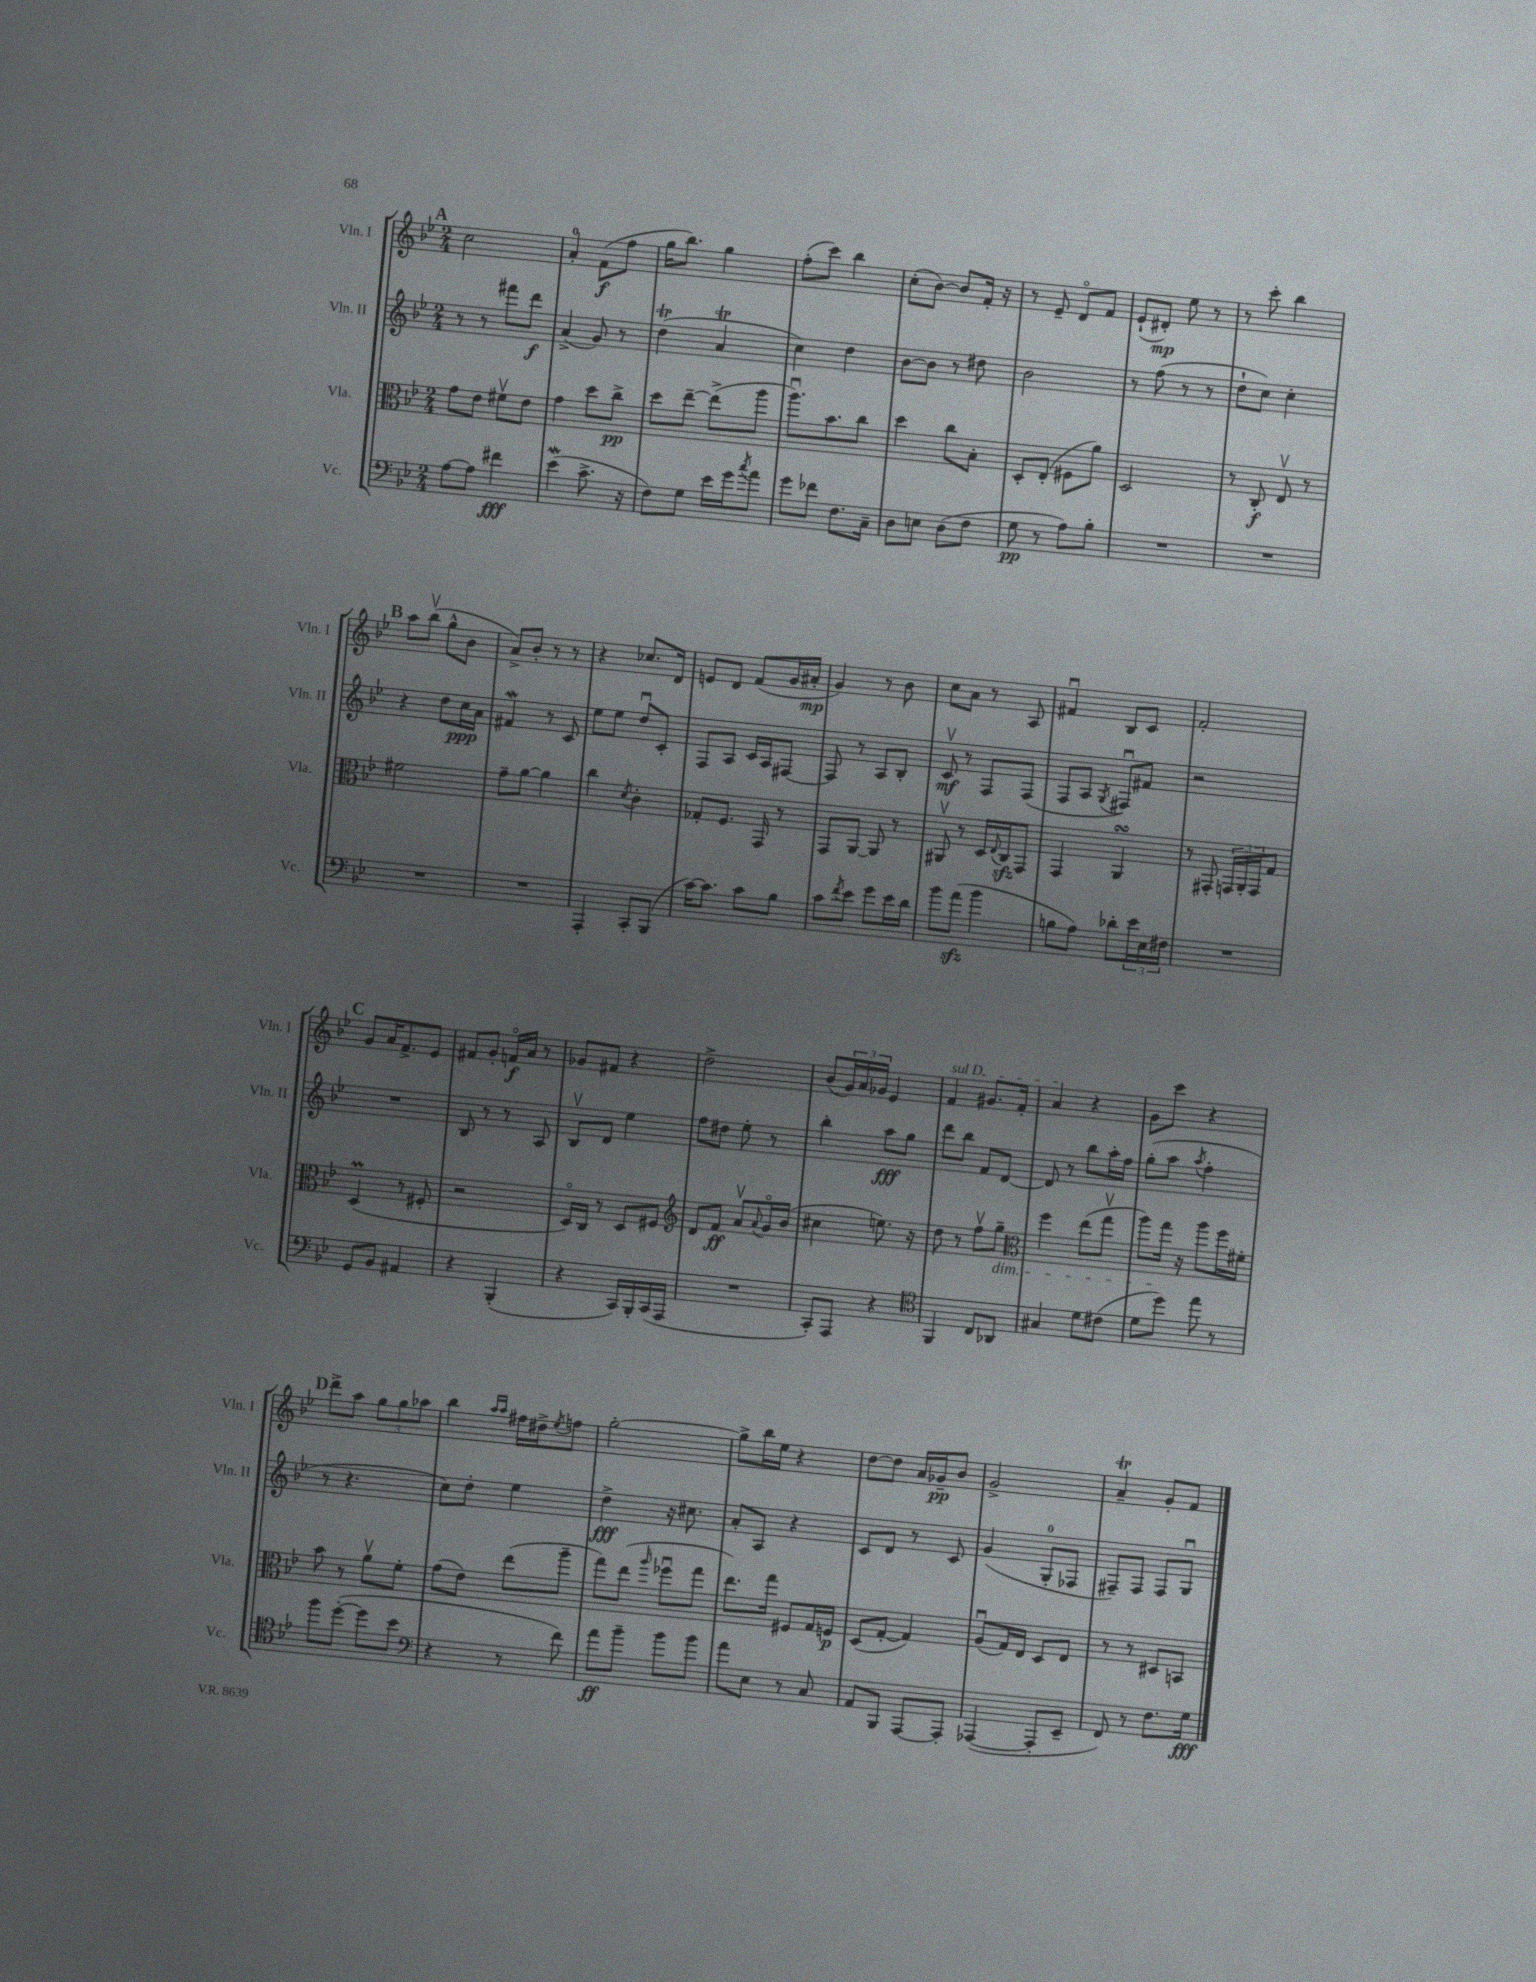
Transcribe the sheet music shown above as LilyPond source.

<<
\new StaffGroup <<
\new Staff = "s0" \with { instrumentName = "Vln. I" shortInstrumentName = "Vln. I" } {
    \clef treble \key bes \major \numericTimeSignature \time 2/4
    \mark \markup { \bold "A" } c''2 |
    a'4-0-. f'8\f( f''8 |
    g''16 bes''8.) g''4 |
    f''8-.( c'''8) bes''4 |
    c''8-.( bes'8~) bes'8 f'16-. r16 |
    r8 ees'8-- d'8\flageolet f'8 |
    ees'8-!( dis'8-.\mp) ees''8 r8 |
    r8 c'''8-. bes''4 |
    \mark \markup { \bold "B" } a''8 bes''8\upbow( g''8-^ bes'8 |
    a'8->) bes'8-. r8 r8 |
    r4 ces''8. d'16 |
    e'8 d'8 f'8( g'16 ais'16-.\mp |
    g'4) r8 bes'8 |
    c''8 a'8 r8 a8 |
    fis'4\downbow bes8 c'8 |
    f'2-. |
    \mark \markup { \bold "C" } g'8 a'16 f'8.-> ees'8 |
    fis'8 g'8-. f'16\flageolet\f a'16 r8 |
    ges'8 fis'8 r4 |
    d''2-> |
    bes'8( \tuplet 3/2 { g'16) a'16 ges'16 } ees'4 |
    \once \override TextSpanner.bound-details.left.text = \markup { \italic "sul D" } f'4\startTextSpan gis'8. f'16-. |
    a'4\stopTextSpan r4 |
    g'8 c'''8 r4 |
    \mark \markup { \bold "D" } d'''8-> a''8 \tuplet 3/2 { g''8 g''8 aes''8 } |
    bes''4 \grace { a''16 a''16 } fis''16 dis''16-> \acciaccatura { ees''8 } f''8 |
    g''2~-. |
    g''8-> bes''16 ees''16 r4 |
    d''8~ d''8 a'16 ges'16--\pp bes'8 |
    g'2-> |
    a'4--\trill g'8-. f'8 \bar "|." |
}
\new Staff = "s1" \with { instrumentName = "Vln. II" shortInstrumentName = "Vln. II" } {
    \clef treble \key bes \major \numericTimeSignature \time 2/4
    \mark \markup { \bold "A" } r8 r8 fis'''8 d'''8\f |
    a'4->( g'8) r8 |
    d''4\trill( a'4\trill |
    c''4) d''4 |
    bes'8~ bes'8 r8 dis''8 |
    bes'2 |
    r8 f''8( r8 r8 |
    d''8-! c''8) c''4-. |
    \mark \markup { \bold "B" } r4 d''8 c''16\ppp a'16 |
    fis'4\mordent r8 c'8 |
    ees''8 ees''8 d''8\downbow c'8-. |
    f8 a8 c'16 a16 fis8~ |
    fis8 r8 a8 bes8-. |
    c'8\upbow\mf r8 f8 f8( |
    f8 a8 \acciaccatura { g8 } fis8\downbow) fis'8 |
    r2 |
    \mark \markup { \bold "C" } R2 |
    bes8 r8 r8 a8 |
    bes8\upbow d'8 ees''4 |
    f''8 dis''8 ees''8-. r8 |
    bes''4-. a''8\fff g''8 |
    d'''8 bes''8 f'8 d'8~ |
    d'8 r8 bes''8 a''16-. f''16 |
    g''8-.( a''8 \acciaccatura { a''8 } f''4-. |
    \mark \markup { \bold "D" } r8 r4. |
    c''8) d''8-. ees''4 |
    d''4->\fff r16 cis''8. |
    a'8-. a8 r4 |
    c'8 d'8 r8 c'8 |
    g'4( g8-0-. fes8 |
    fis8--) fis8 fis8 g8\downbow \bar "|." |
}
\new Staff = "s2" \with { instrumentName = "Vla." shortInstrumentName = "Vla." } {
    \clef alto \key bes \major \numericTimeSignature \time 2/4
    \mark \markup { \bold "A" } g'8 ees'8 fis'8\upbow ees'8 |
    g'4 d''8 c''8->\pp |
    d''8 ees''8~-- ees''8->( a''8 |
    a''8.\downbow) bes'8. c''8 |
    d''4 c''8 bes8-. |
    d8-. ees8-.( fis8 a'8) |
    d2 |
    r8 c8-.\f ees8\upbow r8 |
    \mark \markup { \bold "B" } fis'2 |
    g'8-- a'8~ a'4 |
    c''4 \acciaccatura { d'8 } c'4-. |
    ges8-. f8. g,16 r8 |
    g,8 a,8~ a,8 r8 |
    ais,8\upbow r8 d16 \appoggiatura { ees8 } c16\sfz g,8 |
    g,4 a,4\turn |
    r8 gis,8-. \tuplet 3/2 { g,16 a,16-. g,16 } g8 |
    \mark \markup { \bold "C" } d4\prall( r8 fis8-. |
    r2 |
    d16\flageolet) c16 r8 d8 fis8 |
    \clef treble d'8 f'8\ff a'8\upbow \appoggiatura { a'8 } g'16\flageolet bes'16( |
    cis''4 e''8.) r16 |
    d''8 r8 f''8\upbow g''8--\dim |
    \clef alto f''4 ees''8( g''8\upbow |
    a''8) g''16\! r16 a''8 f''16 fis'16-. |
    \mark \markup { \bold "D" } bes'8 r8 a'8\upbow f'8-. |
    g'8( ees'8) ees''8( a''8-- |
    g''8) ees''8( \grace { a''16 } fes''8\downbow g''8 |
    ees''8.) g''16 fis8 g16 f16\p |
    d8( g8~-. g4) |
    a8\downbow( g16) ees16 d8 ees8 |
    r8 r8 dis8 b,8 \bar "|." |
}
\new Staff = "s3" \with { instrumentName = "Vc." shortInstrumentName = "Vc." } {
    \clef bass \key bes \major \numericTimeSignature \time 2/4
    \mark \markup { \bold "A" } a8~ a8 fis'4\fff |
    ees'4\mordent( c'8.-> r16 |
    f8) g8 ees'16 g'16 \acciaccatura { c''8 } a'8 |
    g'8 fes'8 f8. c16-- |
    d8 e8 d8( f8 |
    g8\pp r8 a8) bes8-. |
    R2 |
    R2 |
    \mark \markup { \bold "B" } R2 |
    R2 |
    a,,4-. c,8-. bes,,8( |
    c'16~) c'8. c'8 bes8 |
    c'8 \acciaccatura { f'8 } ees'8 g'8 ees'16 d'16 |
    bes'8 a'8\sfz( bes'4 |
    b8 a8) des'8-. \tuplet 3/2 { ees'16 ees16 fis16 } |
    R2 |
    \mark \markup { \bold "C" } g,8 bes,8 ais,4 |
    r4 bes,,4-.( |
    r4 c,16) bes,,16-. c,16( a,,16 |
    R2 |
    c,8-.) a,,8 r4 |
    \clef tenor f,4 c8 aes,8 |
    gis4 d'8 cis'8( |
    d'8 d''8) ees''8 r8 |
    \mark \markup { \bold "D" } f''8 d''8~-.( d''8 bes'8 |
    \clef bass r4 r8 f'8) |
    a'8\ff bes'8-- bes'8 bes'8 |
    a'8 ees8 r8 c8 |
    a,8 bes,,8 a,,8~ a,,8-. |
    aes,,4~( aes,,8-. ees,8-- |
    f,8) r8 f8. g16\fff \bar "|." |
}
>>
>>
\layout { \context { \Score \remove "Bar_number_engraver" } }
